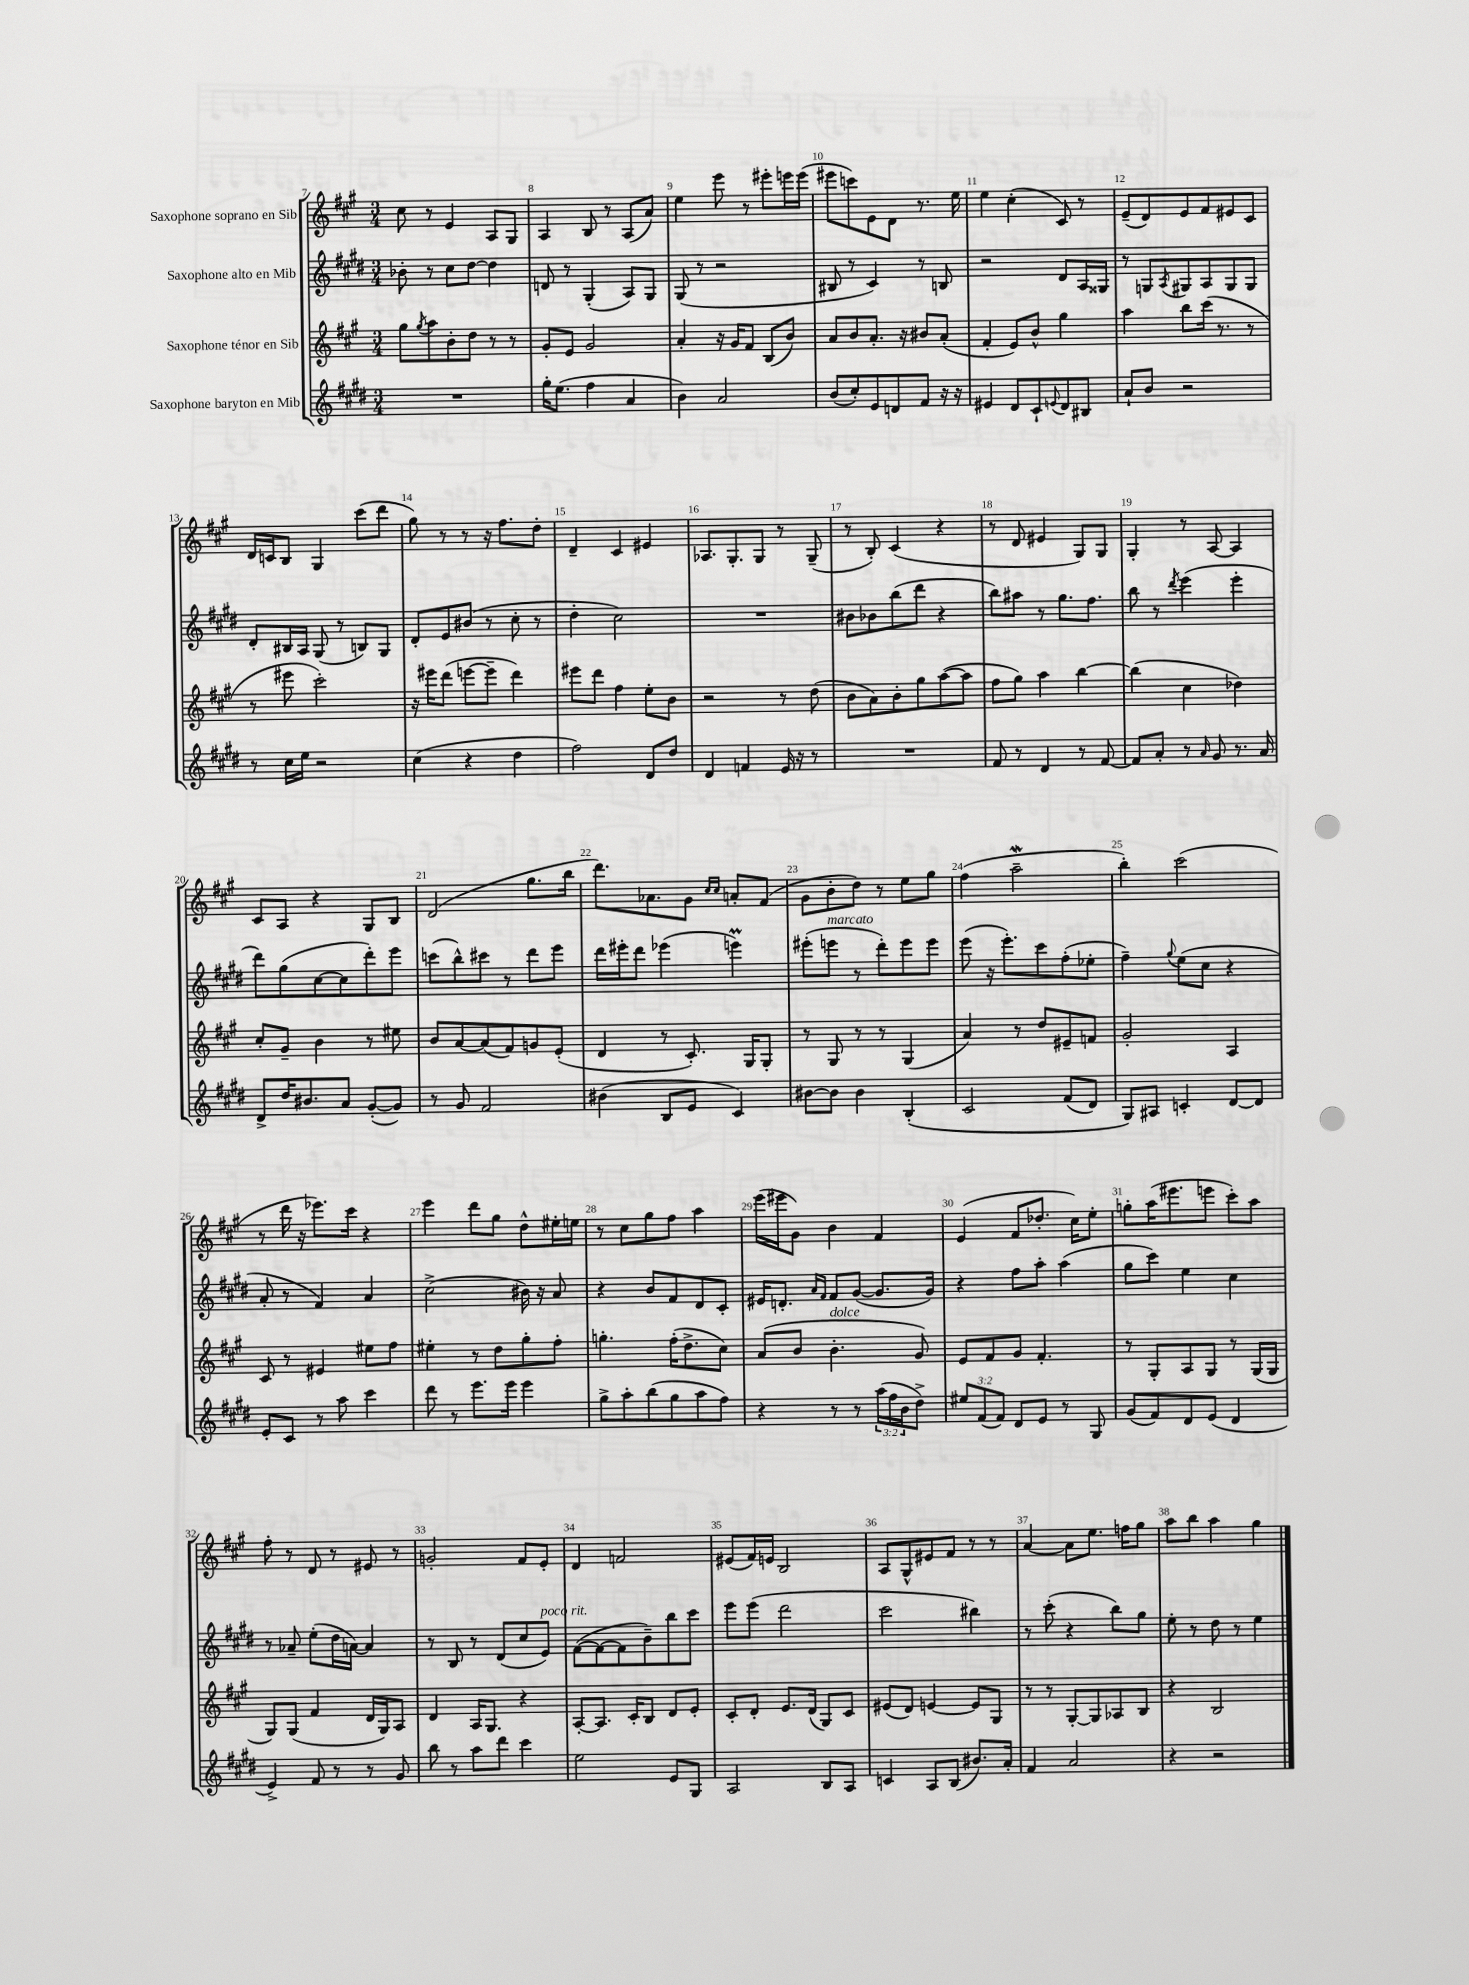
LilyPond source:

<<
\new StaffGroup <<
\new Staff = "s0" \with { instrumentName = "Saxophone soprano en Sib" } {
    \clef treble \key a \major \numericTimeSignature \time 3/4
    cis''8 r8 e'4 a8 gis8 |
    a4 b8 r8 a8( a'8) |
    e''4 e'''8 r8 eis'''8-. e'''16 e'''16( |
    eis'''8 c'''8) e'8 d'8 r8. e''16 |
    e''4 cis''4-.( cis'8) r8 |
    e'8--( d'8) e'8 fis'8 eis'8 cis'8 |
    d'16 c'16 b8 gis4 cis'''8( d'''8 |
    gis''8) r8 r8 r16 fis''8. d''8-. |
    d'4-- cis'4 eis'4 |
    aes8. gis8.-. gis8 r8 gis8--( |
    r8 b8-.) cis'4( r4 |
    r8 d'8 eis'4 gis8) gis8 |
    gis4-. r8 a8~ a4 |
    cis'8 a8 r4 gis8 b8 |
    d'2( gis''8. b''16 |
    d'''8.) aes'8. gis'8 \grace { cis''16 cis''16 } a'8-. fis'8( |
    gis'8 b'8-. d''8) r8 e''8 gis''8 |
    fis''4( a''2--\mordent |
    b''4-.) cis'''2( |
    r8 d'''16 r16 ees'''8.) cis'''16 r4 |
    e'''4 d'''8 gis''8 d''8-^ eis''16-. e''16 |
    r8 cis''8 gis''8 fis''8 a''4 |
    e'''16( eis'''16 gis'8) b'4 fis'4 |
    e'4( fis'8 des''8.-. cis''16) e''8-. |
    g''8-. a''16( eis'''8. e'''8 cis'''8-.) a''8 |
    fis''8-. r8 d'8 r8 eis'8 r8 |
    g'2-. fis'8 e'8-. |
    d'4 f'2 |
    eis'8( fis'16) e'16 b2 |
    a8 gis8-^ eis'8 fis'8 r8 r8 |
    a'4~ a'8 e''8. f''16 gis''8 |
    a''8 b''8 a''4 gis''4 \bar "|." |
}
\new Staff = "s1" \with { instrumentName = "Saxophone alto en Mib" } {
    \clef treble \key e \major \numericTimeSignature \time 3/4
    bes'8-. r8 cis''8 dis''8~ dis''4 |
    d'8 r8 gis4-.( a8) gis8 |
    gis8( r8 r2 |
    bis8 r8 cis'4) r8 b8 |
    r2 dis'8 a16 gisis16 |
    r8 g8 \acciaccatura { a8 } gis8 a8 gis8 gis8 |
    dis'8-. bis16 a16 gis8( r8 b8) gis8 |
    dis'8-. e'8 bis'8( r8 cis''8-. r8 |
    dis''4-. cis''2) |
    R2. |
    bis'8 bes'8 b''8( dis'''8 r4 |
    b''8) ais''8 r8 gis''8. fis''8. |
    b''8 r8 \acciaccatura { dis'''8 } e'''4( e'''4-. |
    dis'''8) gis''8( cis''8~ cis''8 dis'''8-.) e'''8 |
    c'''8( b''8-^) cis'''8 r8 dis'''8 e'''8 |
    dis'''16 eis'''16-. dis'''8 ees'''4( e'''4\prall) |
    eis'''8-.( e'''8^\markup { \italic "marcato" } r8 dis'''8-.) e'''8 e'''8 |
    e'''8( r16 e'''8.-.) cis'''8 fis''8-.( ees''8-. |
    fis''4--) \appoggiatura { gis''8 } e''8( cis''8 r4 |
    a'8-. r8 fis'4) a'4 |
    cis''2->( bis'16) r16 a'8 |
    r4 b'8 fis'8 dis'8 cis'8-. |
    eis'16 d'8.-. \grace { a'16 fis'16 } fis'8 gis'8~( gis'8. gis'16) |
    r4 fis''8 a''8-. a''4( |
    gis''8 cis'''8) e''4 cis''4 |
    r8 aes'8-- e''8-.( dis''16 a'16~) a'4 |
    r8 b8 r8 dis'8( cis''8 e'8^\markup { \italic "poco rit." }) |
    fis'8~( fis'8~ fis'8 b'8--) b''8 cis'''8 |
    e'''8 e'''8( dis'''2 |
    cis'''2 bis''4) |
    r8 cis'''8-.( r4 b''8) gis''8 |
    e''8-. r8 dis''8 r8 e''4 \bar "|." |
}
\new Staff = "s2" \with { instrumentName = "Saxophone ténor en Sib" } {
    \clef treble \key a \major \numericTimeSignature \time 3/4
    gis''8 \acciaccatura { gis''8 } a''8 b'8-. d''8 r8 r8 |
    gis'8-. e'8 gis'2 |
    a'4-. r16 gis'16 fis'8 b8( b'8) |
    a'8 b'8 a'8.-. r16 bis'8 a'8-.( |
    fis'4-. e'8) b'8-^ gis''4 |
    a''4 b''8 cis'''16( r8. r8 |
    r8 eis'''8 cis'''2-.) |
    r16 eis'''16 d'''8( e'''8~ e'''8-- d'''4) |
    eis'''8 d'''8 fis''4 e''8-. b'8 |
    r2 r8 d''8( |
    b'8 a'8) b'8-. gis''8 a''8~( a''8 |
    fis''8 gis''8) a''4 b''4~ |
    b''4( cis''4 des''4) |
    cis''8-. gis'8-- b'4 r8 eis''8 |
    b'8 a'8~ a'8( fis'8) g'8 e'8-.( |
    d'4 r8 cis'8.-.) gis16 gis8-. |
    r8 gis8 r8 r8 gis4( |
    a'4) r8 d''8 eis'8-- f'8 |
    gis'2-. a4 |
    cis'8 r8 eis'4 eis''8 fis''8 |
    eis''4-. r8 d''8 gis''8-. fis''8-. |
    g''4.-. fis''16-.( d''8.-> cis''8) |
    a'8( b'8 b'4.-.^\markup { \italic "dolce" } gis'8) |
    e'8 fis'8 gis'8 fis'4.-. |
    r8 gis8-. a8 gis8 r8 gis16( gis16 |
    gis8) gis8( fis'4 d'16 gis16) a8 |
    d'4 a16 gis8. r4 |
    a8~-. a8. cis'16-. b8 d'8 e'8-. |
    cis'8-. d'8-. e'8. d'16( gis8) cis'8 |
    eis'8( d'8) e'4~ e'8 gis8 |
    r8 r8 gis8~-. gis8 aes8 b8 |
    r4 b2 \bar "|." |
}
\new Staff = "s3" \with { instrumentName = "Saxophone baryton en Mib" } {
    \clef treble \key e \major \numericTimeSignature \time 3/4 \override Staff.TupletNumber.text = #tuplet-number::calc-fraction-text
    R2. |
    gis''16-. e''8.( fis''4 a'4 |
    b'4) a'2 |
    b'8( cis''8-.) e'8 d'8 fis'8 r16 r16 |
    eis'4 dis'8 cis'8-! \appoggiatura { e'8 } dis'8 bis8 |
    a'8-! b'8 r2 |
    r8 cis''16 e''16 r2 |
    cis''4( r4 dis''4 |
    fis''2) dis'8 dis''8 |
    dis'4 f'4 e'16 r16 r8 |
    R2. |
    fis'8 r8 dis'4 r8 fis'8~ |
    fis'8 a'8-. r8 \grace { a'16 } gis'8 r8. a'16 |
    dis'8-> dis''16 bis'8. a'8 gis'8~-.( gis'8) |
    r8 gis'8 fis'2 |
    bis'4( b8 e'8 cis'4) |
    bis'8~ bis'8 bis'4 b4-.\( |
    cis'2 fis'8( dis'8) |
    gis8\) ais8 c'4-. dis'8~ dis'8 |
    e'8-. cis'8 r8 a''8 cis'''4 |
    dis'''8 r8 e'''8. e'''16 e'''4 |
    gis''8-> a''8-. b''8( gis''8 a''8 fis''8) |
    r4 r8 r8 \tuplet 3/2 { a''16( fis''16 b'16 } dis''8->) |
    \tuplet 3/2 { eis''8 fis'8( fis'8) } dis'8 e'8 r8 gis8 |
    gis'8( fis'8) dis'8 e'8( dis'4 |
    e'4->) fis'8 r8 r8 gis'8 |
    b''8 r8 a''8 dis'''8 cis'''4 |
    e''2 e'8 gis8 |
    a2 b8 a8 |
    c'4 a8 b8( bis'8.) a'16-. |
    fis'4 a'2 |
    r4 r2 \bar "|." |
}
>>
>>
\layout { \context { \Score currentBarNumber = #7 \override BarNumber.break-visibility = ##(#f #t #t) barNumberVisibility = #all-bar-numbers-visible } }
